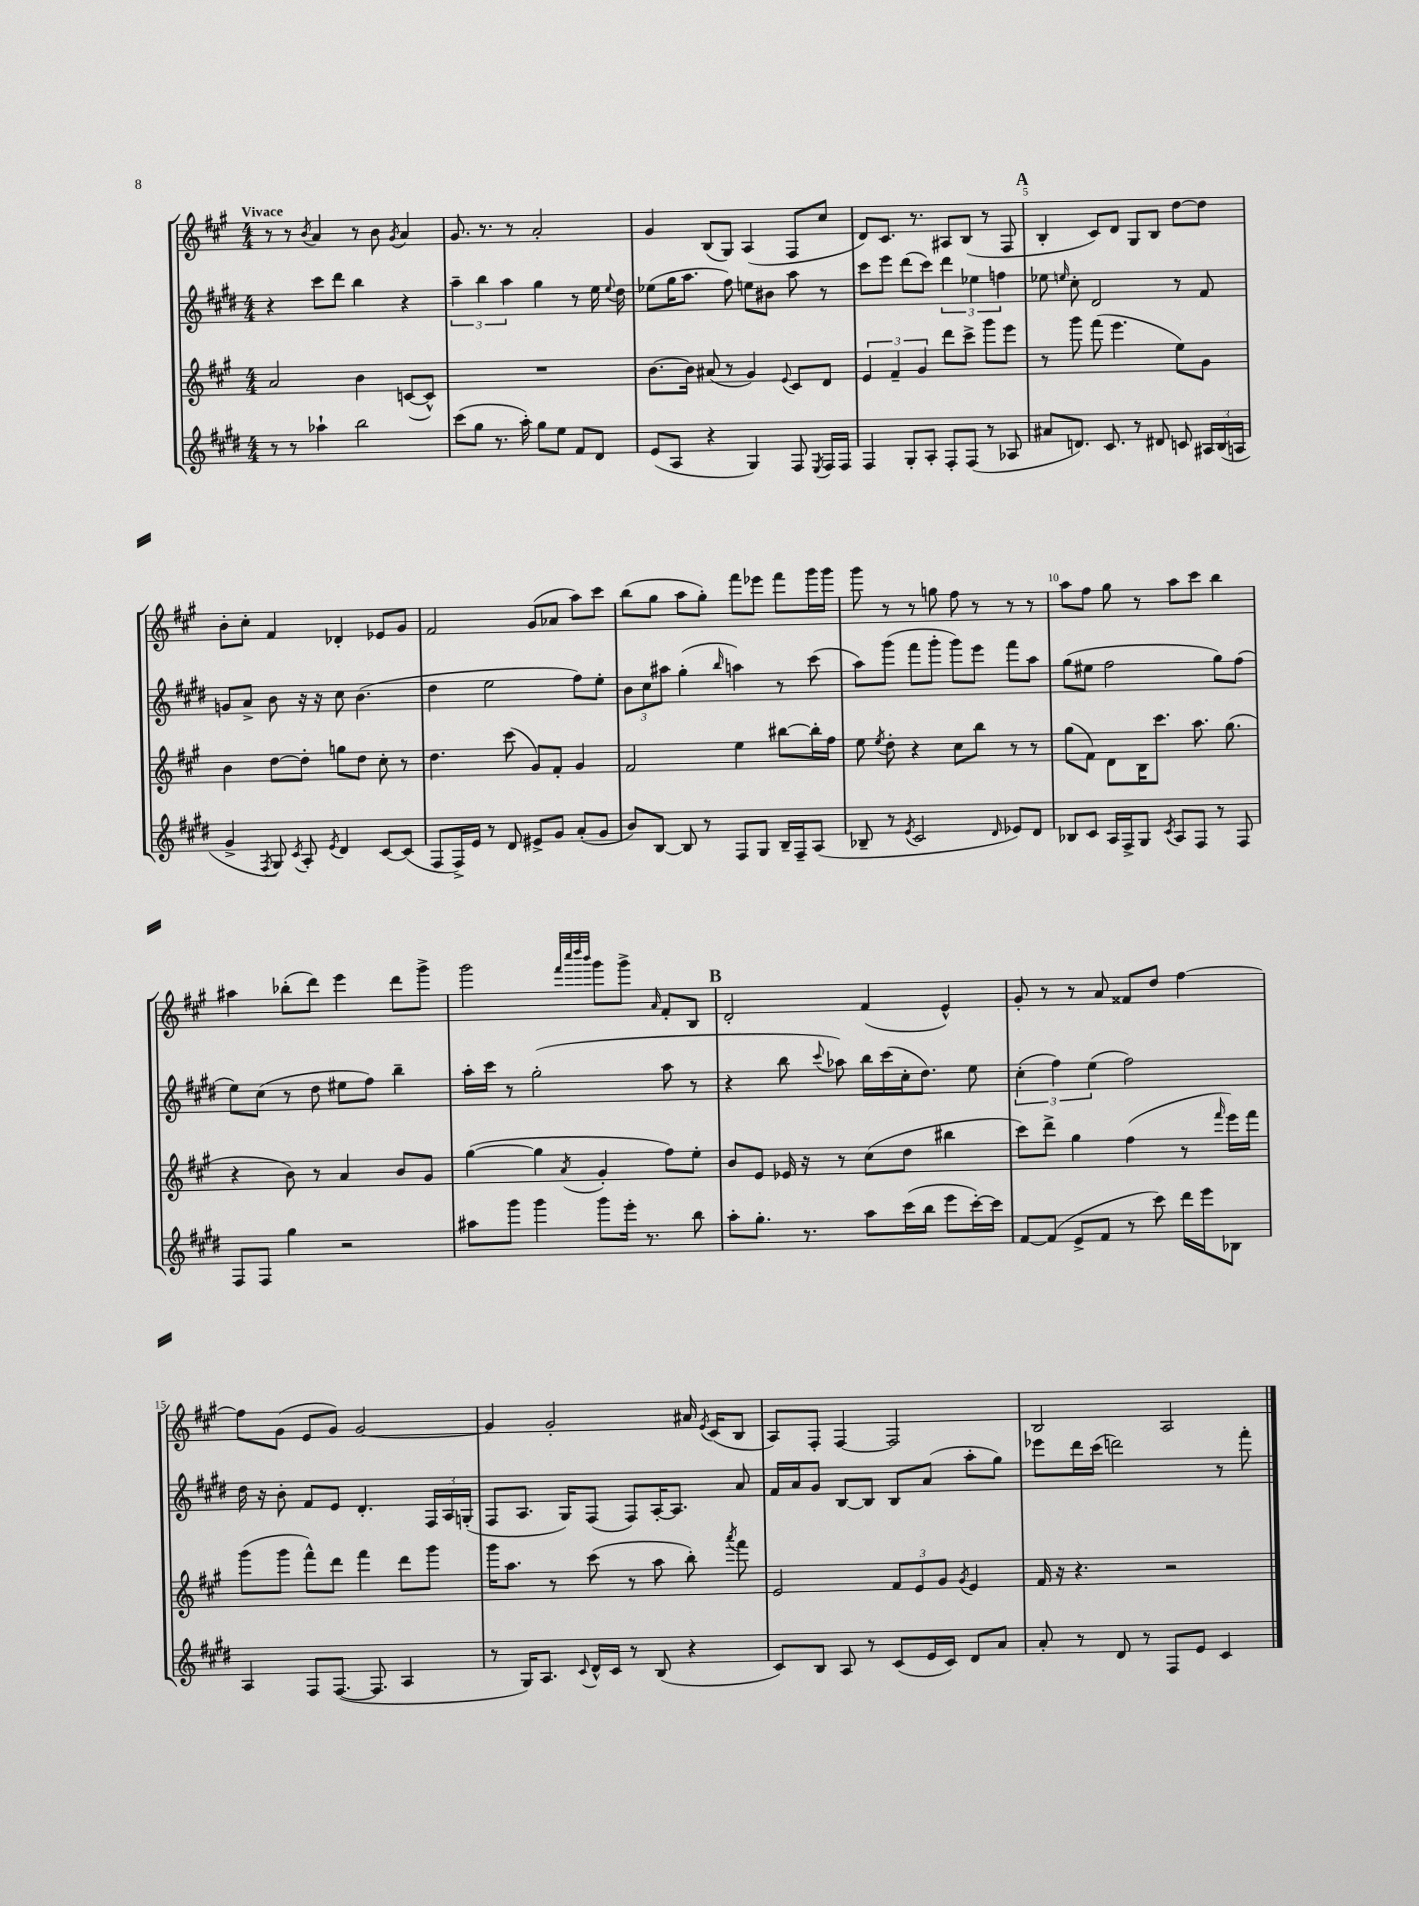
<<
\new StaffGroup <<
\new Staff = "s0" {
    \clef treble \key a \major \numericTimeSignature \time 4/4 \tempo "Vivace"
    \autoBeamOff r8 r8 \acciaccatura { b'8 } a'4 r8 b'8 \acciaccatura { gis'8 } a'4 |
    gis'8. r8. r8 a'2-. |
    gis'4 b8[( gis8]) a4( fis8[ cis''8] |
    d'8[) cis'8.] r8. ais8[ b8]( r8 fis8 |
    \mark \markup { \bold "A" } b4-. cis'8[) d'8] gis8[ b8] d''8[~ d''8] |
    b'8[-. cis''8]-. fis'4 des'4-. ees'8[ gis'8] |
    fis'2 gis'8[( aes'8] a''8[) cis'''8] |
    b''8[( gis''8] a''8[ gis''8]-.) fis'''8[ ees'''8] fis'''8[ gis'''16 gis'''16] |
    gis'''8 r8 r8 g''8 fis''8 r8 r8 r8 |
    a''8[ fis''8] gis''8 r8 a''8[ cis'''8] b''4 |
    ais''4 bes''8[-.( d'''8]) e'''4 d'''8[ gis'''8]-> |
    gis'''2 \grace { fis'''32[ cis''''32 d''''32 b'''32] } gis'''8[ gis'''8]-> \grace { a'16 } fis'8[-. b8] |
    \mark \markup { \bold "B" } d'2-. fis'4( e'4-^) |
    gis'8-. r8 r8 a'8 fisis'8[ d''8] fis''4~ |
    fis''8[ gis'8]( e'8[ gis'8]) gis'2~ |
    gis'4 gis'2-. ais'16 \acciaccatura { e'8 } cis'16[( b8] |
    a8[) fis8]-. fis4~ fis2 |
    b2 a2 \bar "|." |
}
\new Staff = "s1" {
    \clef treble \key e \major \numericTimeSignature \time 4/4
    \autoBeamOff r4 cis'''8[ dis'''8] b''4 r4 |
    \tuplet 3/2 { a''4-- b''4 a''4 } gis''4 r8 e''16 \appoggiatura { e''8 } dis''16 |
    ees''8[( gis''16 a''8.] fis''8) e''8[ bis'8] a''8 r8 |
    cis'''8[ e'''8] dis'''8[( cis'''8]) \tuplet 3/2 { dis'''4 ees''4 f''4 } |
    \mark \markup { \bold "A" } ees''8 \grace { e''16 } cis''8-. dis'2 r8 fis'8 |
    g'8[ a'8]-> b'8 r16 r16 cis''8 b'4.( |
    dis''4 e''2 fis''8[) e''8]-. |
    \tuplet 3/2 { b'8[ cis''8 ais''8] } gis''4-.( \grace { b''16 } a''4) r8 cis'''8( |
    a''8[) gis'''8]( fis'''8[ gis'''8]-. gis'''8[) e'''8] fis'''8[ a''8] |
    gis''8[( eis''8] fis''2 gis''8[) fis''8]( |
    e''8[) cis''8]( r8 dis''8 eis''8[ fis''8]) b''4-- |
    a''16[-. cis'''16] r8 gis''2-.( a''8 r8 |
    \mark \markup { \bold "B" } r4 b''8 \appoggiatura { cis'''8 } aes''8) b''16[ cis'''16( cis''16-. dis''8.]) e''8 |
    \tuplet 3/2 { cis''4-.( fis''4) e''4( } fis''2) |
    dis''16 r16 b'8-. fis'8[ e'8] dis'4.-. \tuplet 3/2 { fis16[ a16 g16]-.( } |
    fis8[ a8.] gis16[) fis8]( fis8[) a16~-. a8.] a'8 |
    fis'16[ a'16 gis'8] b8[~ b8] b8[ a'8]( a''8[-. gis''8]) |
    ees'''8[ dis'''16 cis'''16]( d'''2) r8 fis'''8-. \bar "|." |
}
\new Staff = "s2" {
    \clef treble \key a \major \numericTimeSignature \time 4/4
    \autoBeamOff a'2 b'4 c'8[~( c'8]-^) |
    R1 |
    b'8.[~ b'16] ais'8( r8 gis'4) \appoggiatura { e'8 } cis'8[ d'8] |
    \tuplet 3/2 { e'4 fis'4-- gis'4 } d'''8[ cis'''8]-> gis'''8[ e'''8] |
    \mark \markup { \bold "A" } r8 gis'''8 fis'''8( e'''4. e''8[) gis'8] |
    b'4 d''8[~ d''8]-. g''8[ d''8] cis''8-. r8 |
    d''4. cis'''8( gis'8[) fis'8]-. gis'4 |
    fis'2 e''4 bis''8[~ bis''16-. fis''16] |
    e''8 \acciaccatura { e''8 } d''8-. r4 cis''8[ b''8] r8 r8 |
    gis''8[( fis'8]) d'8[ b16 cis'''8.] a''8. gis''8.( |
    r4 b'8) r8 a'4 b'8[ gis'8] |
    gis''4~( gis''4 \acciaccatura { a'8 } gis'4-. fis''8[) e''8]-. |
    \mark \markup { \bold "B" } b'8[ e'8] ees'16 r16 r8 cis''8[( d''8] bis''4 |
    cis'''8[) d'''8]-> gis''4 fis''4( r8 \grace { fis'''16 } e'''16[) fis'''16] |
    gis'''8[( gis'''8] fis'''8[-^) d'''8] fis'''4 d'''8[ gis'''8] |
    gis'''16[ a''8.] r8 cis'''8( r8 a''8 b''8-.) \acciaccatura { a'''8 } fis'''8 |
    e'2 \tuplet 3/2 { fis'8[ e'8 gis'8] } \acciaccatura { gis'8 } e'4 |
    fis'16 r16 r4. r2 \bar "|." |
}
\new Staff = "s3" {
    \clef treble \key e \major \numericTimeSignature \time 4/4
    \autoBeamOff r8 r8 aes''4-! b''2 |
    cis'''8[( gis''8] r8. a''16-.) gis''8[ e''8] fis'8[ dis'8] |
    e'8[( a8] r4 gis4) fis8 \acciaccatura { e8 } fis16[ fis16] |
    fis4 gis8[-. a8]-. fis8[-. fis8]( r8 aes8 |
    \mark \markup { \bold "A" } ais'8[ d'8.]) cis'8. r8 dis'8 c'8 \tuplet 3/2 { ais16[ b16( a16] } |
    gis'4-> \acciaccatura { fis8 } gis8) \acciaccatura { cis'8 } a8-. \acciaccatura { e'8 } dis'4 cis'8[~ cis'8]( |
    fis8[ fis16->) e'16] r8 dis'8 eis'8[-> gis'8] a'8[-.( gis'8] |
    b'8[) b8]~ b8 r8 fis8[ gis8] b16[-- fis16-- a8]( |
    bes8-- r8 \acciaccatura { e'8 } cis'2 \grace { dis'16 } ees'8[) dis'8] |
    bes8[ cis'8] a16[ fis16-> gis8] \acciaccatura { cis'8 } a8[ fis8] r8 fis8 |
    fis8[ fis8] gis''4 r2 |
    ais''8[ gis'''8] gis'''4 gis'''8[ e'''16]-. r8. b''8 |
    \mark \markup { \bold "B" } a''8[-. gis''8.]-. r8. a''8[ cis'''16( b''16] e'''8[ cis'''16~-.) cis'''16] |
    fis'8[~ fis'8]( e'8[-> fis'8] r8 cis'''8) dis'''16[ e'''16 bes8] |
    a4 fis8[ fis8.]~( fis8. a4 |
    r8 gis16[) a8.] \appoggiatura { cis'8 } dis'16[-^ cis'16] r8 b8( r4 |
    cis'8[) b8] a8 r8 cis'8[( e'16 cis'16]) dis'8[ a'8] |
    a'8-. r8 dis'8 r8 fis8[ e'8] cis'4 \bar "|." |
}
>>
>>
\layout { \context { \Score \override BarNumber.break-visibility = ##(#f #t #t) barNumberVisibility = #(every-nth-bar-number-visible 5) } }
